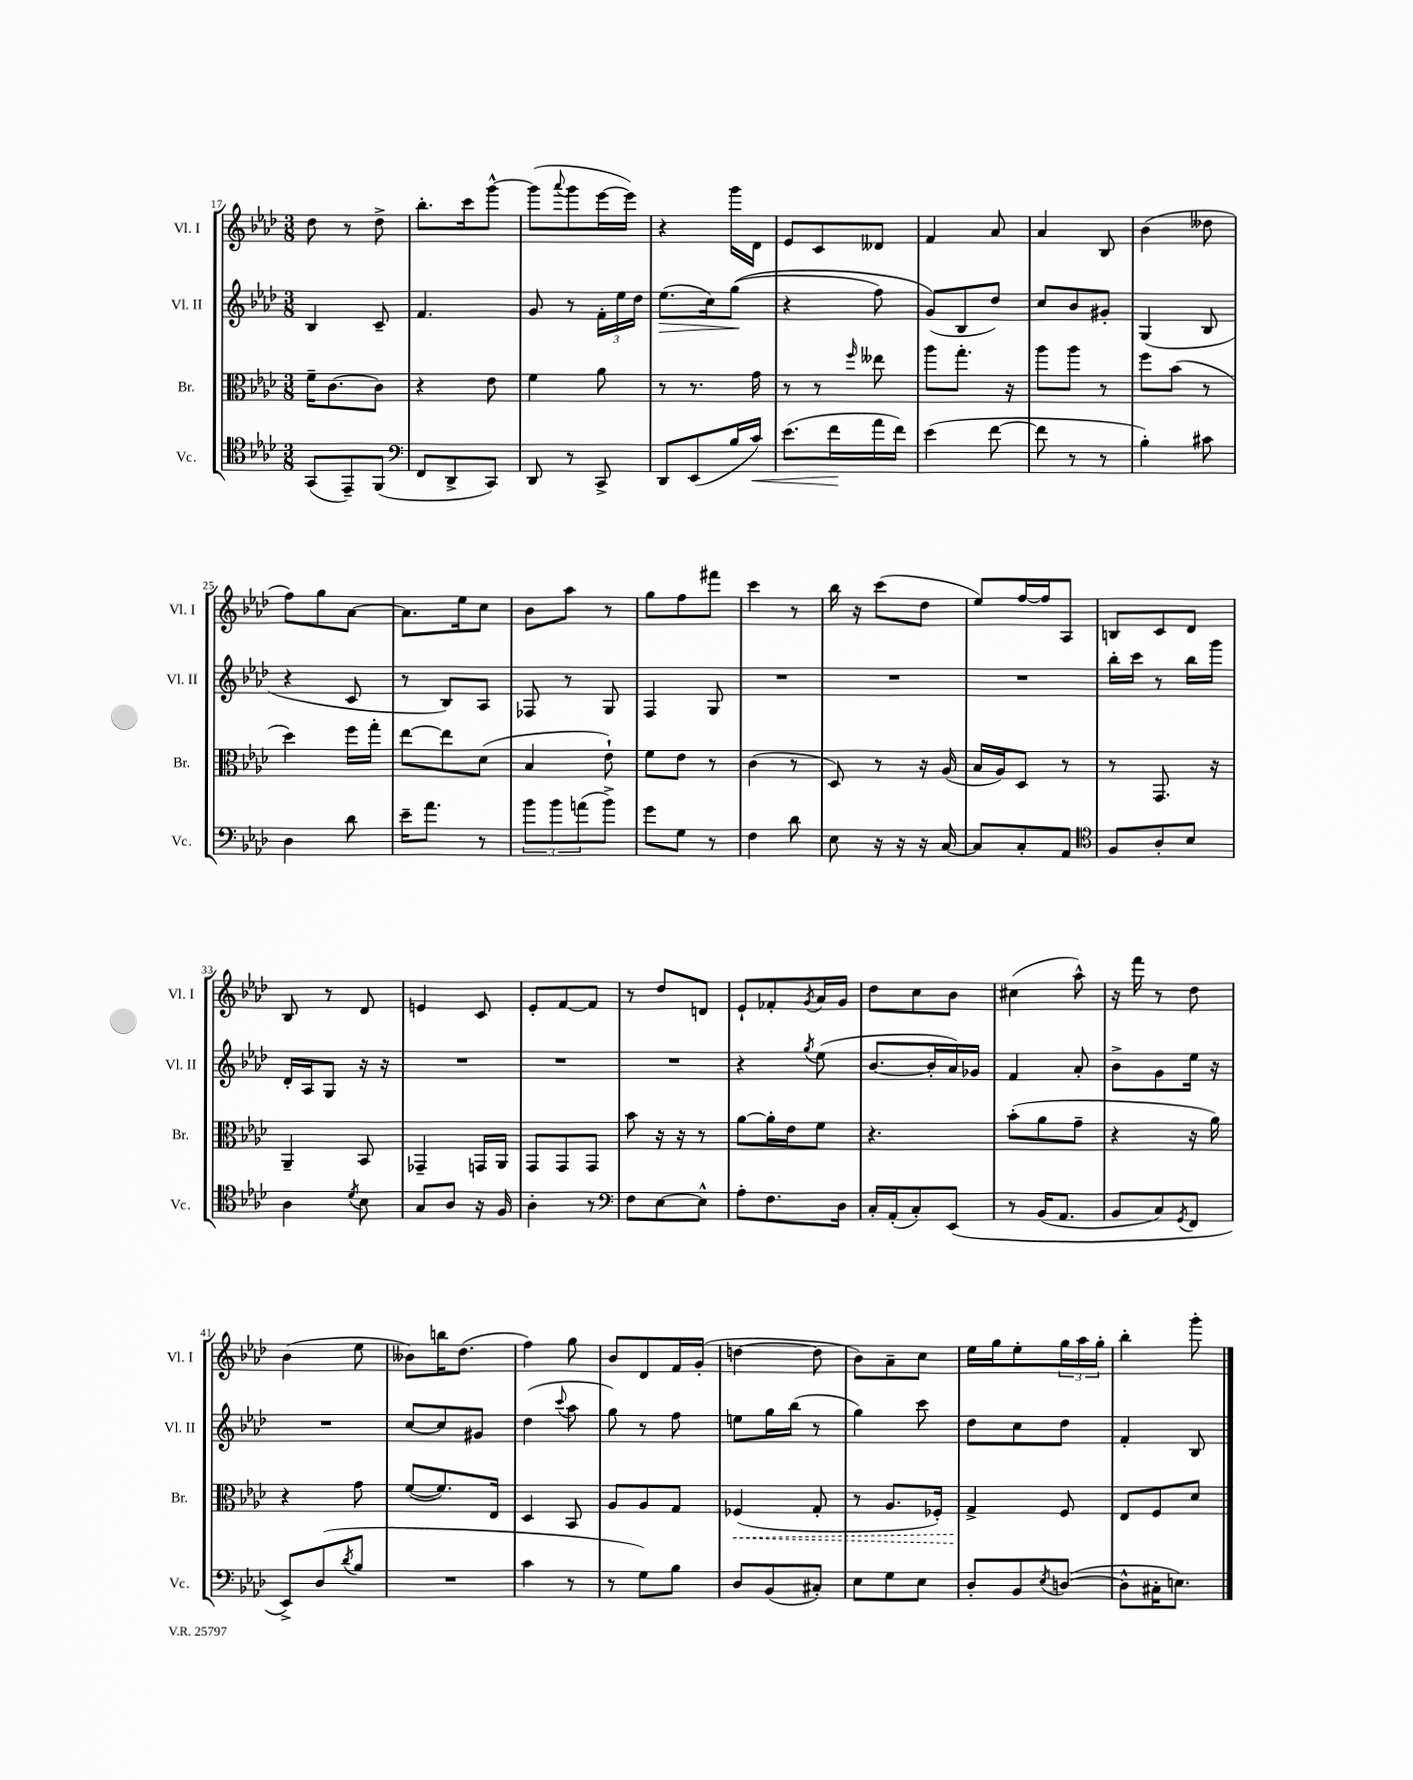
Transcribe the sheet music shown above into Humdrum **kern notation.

**kern	**dynam	**kern	**dynam	**kern	**dynam	**kern
*part4	*part4	*part3	*part3	*part2	*part2	*part1
*staff4	*staff4	*staff3	*staff3	*staff2	*staff2	*staff1
*I"Vc.	*	*I"Br.	*	*I"Vl. II	*	*I"Vl. I
*I'Vc.	*	*I'Br.	*	*I'Vl. II	*	*I'Vl. I
*clefC4	*	*clefC3	*	*clefG2	*	*clefG2
*k[b-e-a-d-]	*	*k[b-e-a-d-]	*	*k[b-e-a-d-]	*	*k[b-e-a-d-]
*M3/8	*	*M3/8	*	*M3/8	*	*M3/8
=17	=17	=17	=17	=17	=17	=17
(8GG/L	.	16f~\KL	.	4B-/	.	8dd-\
.	.	[8.c\	.	.	.	.
8EE-~/)	.	.	.	.	.	8r
(8FF/J	.	8c\J]	.	8c~/	.	8dd-^\
=18	=18	=18	=18	=18	=18	=18
*clefF4	*	*	*	*	*	*
8FF/L	.	4r	.	4.f/	.	8.bb-'\L
8DD-^/	.	.	.	.	.	.
.	.	.	.	.	.	16ccc\k
8CC/J)	.	8e-\	.	.	.	[8ggg^^\J
=19	=19	=19	=19	=19	=19	=19
8DD-/	.	4f\	.	8g/	.	(8ggg\L]
.	.	.	.	.	.	8qqaaa-/
8r	.	.	.	8r	.	8ggg\
8CC^/	.	8a-\	.	24f'\LL	.	[16eee-\L
.	.	.	.	24ee-\	.	.
.	.	.	.	.	.	16eee-\JJ])
.	.	.	.	24dd-\JJ	.	.
=20	=20	=20	=20	=20	=20	=20
!	!	!	!	!	!LO:HP:b	!
8DD-/L	.	8r	.	(8.ee-\L	>	4r
(8EE-/	.	8.r	.	.	.	.
.	.	.	.	16cc\k)	.	.
16B-/L	.	.	.	((8gg\J	.	16ggg\LL
!	!LO:HP:b	!	!	!	!	!
16c/JJ)	<	16g\	.	.	.	16d-\JJ
.	.	.	.	.	]	.
=21	=21	=21	=21	=21	=21	=21
(8.e-\L	.	8r	.	4r	.	8e-/L
.	.	8r	.	.	.	8c/
16f\L	.	.	.	.	.	.
.	.	16qqff/	.	.	.	.
16a-\	[	8ee--X\	.	8ff\)	.	8d--X/J
16f\JJ)	.	.	.	.	.	.
=22	=22	=22	=22	=22	=22	=22
(4e-\	.	8aa-\L	.	(8g/L)	.	4f/
.	.	8.gg'\J	.	8B-/	.	.
[8f\	.	.	.	8dd-/J)	.	8a-/
.	.	16r	.	.	.	.
=23	=23	=23	=23	=23	=23	=23
8f\]	.	8aa-\L	.	8cc/L	.	4a-/
8r	.	8aa-\J	.	8b-/	.	.
8r	.	8r	.	8g#X'/J	.	8B-/
=24	=24	=24	=24	=24	=24	=24
4B-'\)	.	8ff\L	.	(4G/	.	(4b-\
.	.	(8b-\J	.	.	.	.
8c#X\	.	8r	.	8B-/	.	8dd--X\
!!LO:LB:g=z
=25	=25	=25	=25	=25	=25	=25
4D-\	.	4dd-\)	.	4r	.	8ff\L)
.	.	.	.	.	.	8gg\
8d-\	.	16ff\LL	.	8c/	.	[8a-\J
.	.	16gg'\JJ	.	.	.	.
=26	=26	=26	=26	=26	=26	=26
16e-~\KL	.	[8ee-\L	.	8r	.	8.a-\L]
8.a-\J	.	.	.	.	.	.
.	.	8ee-\]	.	8B-/L)	.	.
.	.	.	.	.	.	16ee-\k
8r	.	(8d-\J	.	8A-/J	.	8cc\J
=27	=27	=27	=27	=27	=27	=27
12b-\L	.	4B-/	.	8F-X/	.	8b-\L
12b-\	.	.	.	.	.	.
.	.	.	.	8r	.	8aa-\J
(12an\	.	.	.	.	.	.
8b-^\J)	.	8e-`\)	.	8G/	.	8r
=28	=28	=28	=28	=28	=28	=28
8g\L	.	8f\L	.	4F/	.	8gg\L
8G\J	.	8e-\J	.	.	.	8ff\
8r	.	8r	.	8G/	.	8fff#X\J
=29	=29	=29	=29	=29	=29	=29
4F\	.	(4c\	.	4.r	.	4ccc\
8d-\	.	8r	.	.	.	8r
=30	=30	=30	=30	=30	=30	=30
8E-\	.	8D-/)	.	4.r	.	16bb-\
.	.	.	.	.	.	16r
16r	.	8r	.	.	.	(8ccc\L
16r	.	.	.	.	.	.
16r	.	16r	.	.	.	8dd-\J
[16C/	.	(16A-/	.	.	.	.
=31	=31	=31	=31	=31	=31	=31
8C/L]	.	16B-/LL	.	4.r	.	8ee-/L)
.	.	16A-/J)	.	.	.	.
8C'/	.	8D-/J	.	.	.	[16ff/L
.	.	.	.	.	.	16ff/J]
8AA-/J	.	8r	.	.	.	8A-/J
=32	=32	=32	=32	=32	=32	=32
*clefC4	*	*	*	*	*	*
8F/L	.	8r	.	16bb-'\LL	.	8Bn/L
.	.	.	.	16ccc\JJ	.	.
8A-'/	.	8.GG/	.	8r	.	8c/
8B-/J	.	.	.	16bb-\LL	.	8d-/J
.	.	16r	.	16ggg\JJ	.	.
!!LO:LB:g=z
=33	=33	=33	=33	=33	=33	=33
4A-\	.	4AA-~/	.	16d-'/LL	.	8B-/
.	.	.	.	16A-/J	.	.
.	.	.	.	8G/J	.	8r
8qd-/	.	.	.	.	.	.
8B-\	.	8BB-/	.	16r	.	8d-/
.	.	.	.	16r	.	.
=34	=34	=34	=34	=34	=34	=34
8G/L	.	4GG-X~/	.	4.r	.	4en/
8A-/J	.	.	.	.	.	.
16r	.	16GGn/LL	.	.	.	8c/
16F/	.	16AA-/JJ	.	.	.	.
=35	=35	=35	=35	=35	=35	=35
4A-'\	.	8GG/L	.	4.r	.	8e-'/L
.	.	8GG/	.	.	.	[8f/
8r	.	8GG/J	.	.	.	8f/J]
=36	=36	=36	=36	=36	=36	=36
*clefF4	*	*	*	*	*	*
8F\L	.	8b-\	.	4.r	.	8r
[8E-\	.	16r	.	.	.	8dd-/L
.	.	16r	.	.	.	.
8E-^^\J]	.	8r	.	.	.	8dn/J
=37	=37	=37	=37	=37	=37	=37
8A-'\L	.	[8a-\L	.	4r	.	8e-`/L
8.F\	.	16a-'\L]	.	.	.	8f-X'/
.	.	16e-\J	.	.	.	.
.	.	.	.	8qgg/	.	8qg/
.	.	8f\J	.	(8ee-\	.	16a-/L
16D-\Jk	.	.	.	.	.	16g/JJ
=38	=38	=38	=38	=38	=38	=38
16C'/LL	.	4.r	.	[8.b-/L	.	8dd-\L
(16AA-'/J	.	.	.	.	.	.
8C'/)	.	.	.	.	.	8cc\
.	.	.	.	16b-'/L]	.	.
(8EE-/J	.	.	.	16a-/)	.	8b-\J
.	.	.	.	16g-X/JJ	.	.
=39	=39	=39	=39	=39	=39	=39
8r	.	(8b-'\L	.	4f/	.	(4cc#X\
(16BB-/KL	.	8a-\	.	.	.	.
8.AA-/J	.	.	.	.	.	.
.	.	8g~\J	.	8a-'/	.	8aa-^^\)
=40	=40	=40	=40	=40	=40	=40
8BB-/L	.	4r	.	8b-^\L	.	16r
.	.	.	.	.	.	16fff\
8C/)	.	.	.	8g\	.	8r
8qGG/	.	.	.	.	.	.
8FF/J	.	16r	.	16ee-\Jk	.	8dd-\
.	.	16a-\)	.	16r	.	.
!!LO:LB:g=z
=41	=41	=41	=41	=41	=41	=41
8EE-^/L)	.	4r	.	4.r	.	(4b-\
(8D-/	.	.	.	.	.	.
8qd-/	.	.	.	.	.	.
8B-/J	.	8g\	.	.	.	8ee-\
=42	=42	=42	=42	=42	=42	=42
4.r	.	([8f/L	.	[8cc/L	.	8b--X\L)
.	.	8.f/])	.	8cc/]	.	16bbn\K
.	.	.	.	.	.	(8.dd-\J
.	.	.	.	8g#X/J	.	.
.	.	16E-/Jk	.	.	.	.
=43	=43	=43	=43	=43	=43	=43
4c\	.	4D-/	.	(4dd-\	.	4ff\)
.	.	.	.	8qqccc/	.	.
8r	.	8BB-/	.	8aa-\	.	8gg\
=44	=44	=44	=44	=44	=44	=44
8r	.	8A-/L	.	8gg\)	.	8b-/L
8G\L)	.	8A-/	.	8r	.	8d-/
8B-\J	.	8G/J	.	8ff\	.	16f/L
.	.	.	.	.	.	(16g'/JJ
=45	=45	=45	=45	=45	=45	=45
!	!	!	!LO:HP:b	!	!	!
8D-/L	.	(4F-X/	<	8een\L	.	[4ddn\
(8BB-/	.	.	.	16gg\L	.	.
.	.	.	.	(16bb-\JJ	.	.
8C#X'/J)	.	8G'/	.	8r	.	8dd\]
=46	=46	=46	=46	=46	=46	=46
8E-\L	.	8r	.	4gg\)	.	8b-\L)
8G\	.	8.A-/L	.	.	.	8a-~\
8E-\J	.	.	.	8ccc\	.	8cc\J
.	.	16F-X'/Jk)	.	.	.	.
=47	=47	=47	=47	=47	=47	=47
8D-'/L	.	4G^/	.	8dd-\L	.	16ee-\LL
.	.	.	.	.	.	16gg\J
8BB-/	.	.	.	8cc\	.	8ee-'\
8qE-/	.	.	.	.	.	.
([8Dn/J	.	8F/	[	8dd-\J	.	24gg\L
.	.	.	.	.	.	24aa-\
.	.	.	.	.	.	24gg'\JJ
=48	=48	=48	=48	=48	=48	=48
8D^^\L]	.	8E-/L	.	4f'/	.	4bb-'\
16C#X'\K	.	8F/	.	.	.	.
8.En\J)	.	.	.	.	.	.
.	.	8d-/J	.	8B-/	.	8ggg'\
==	==	==	==	==	==	==
*-	*-	*-	*-	*-	*-	*-
